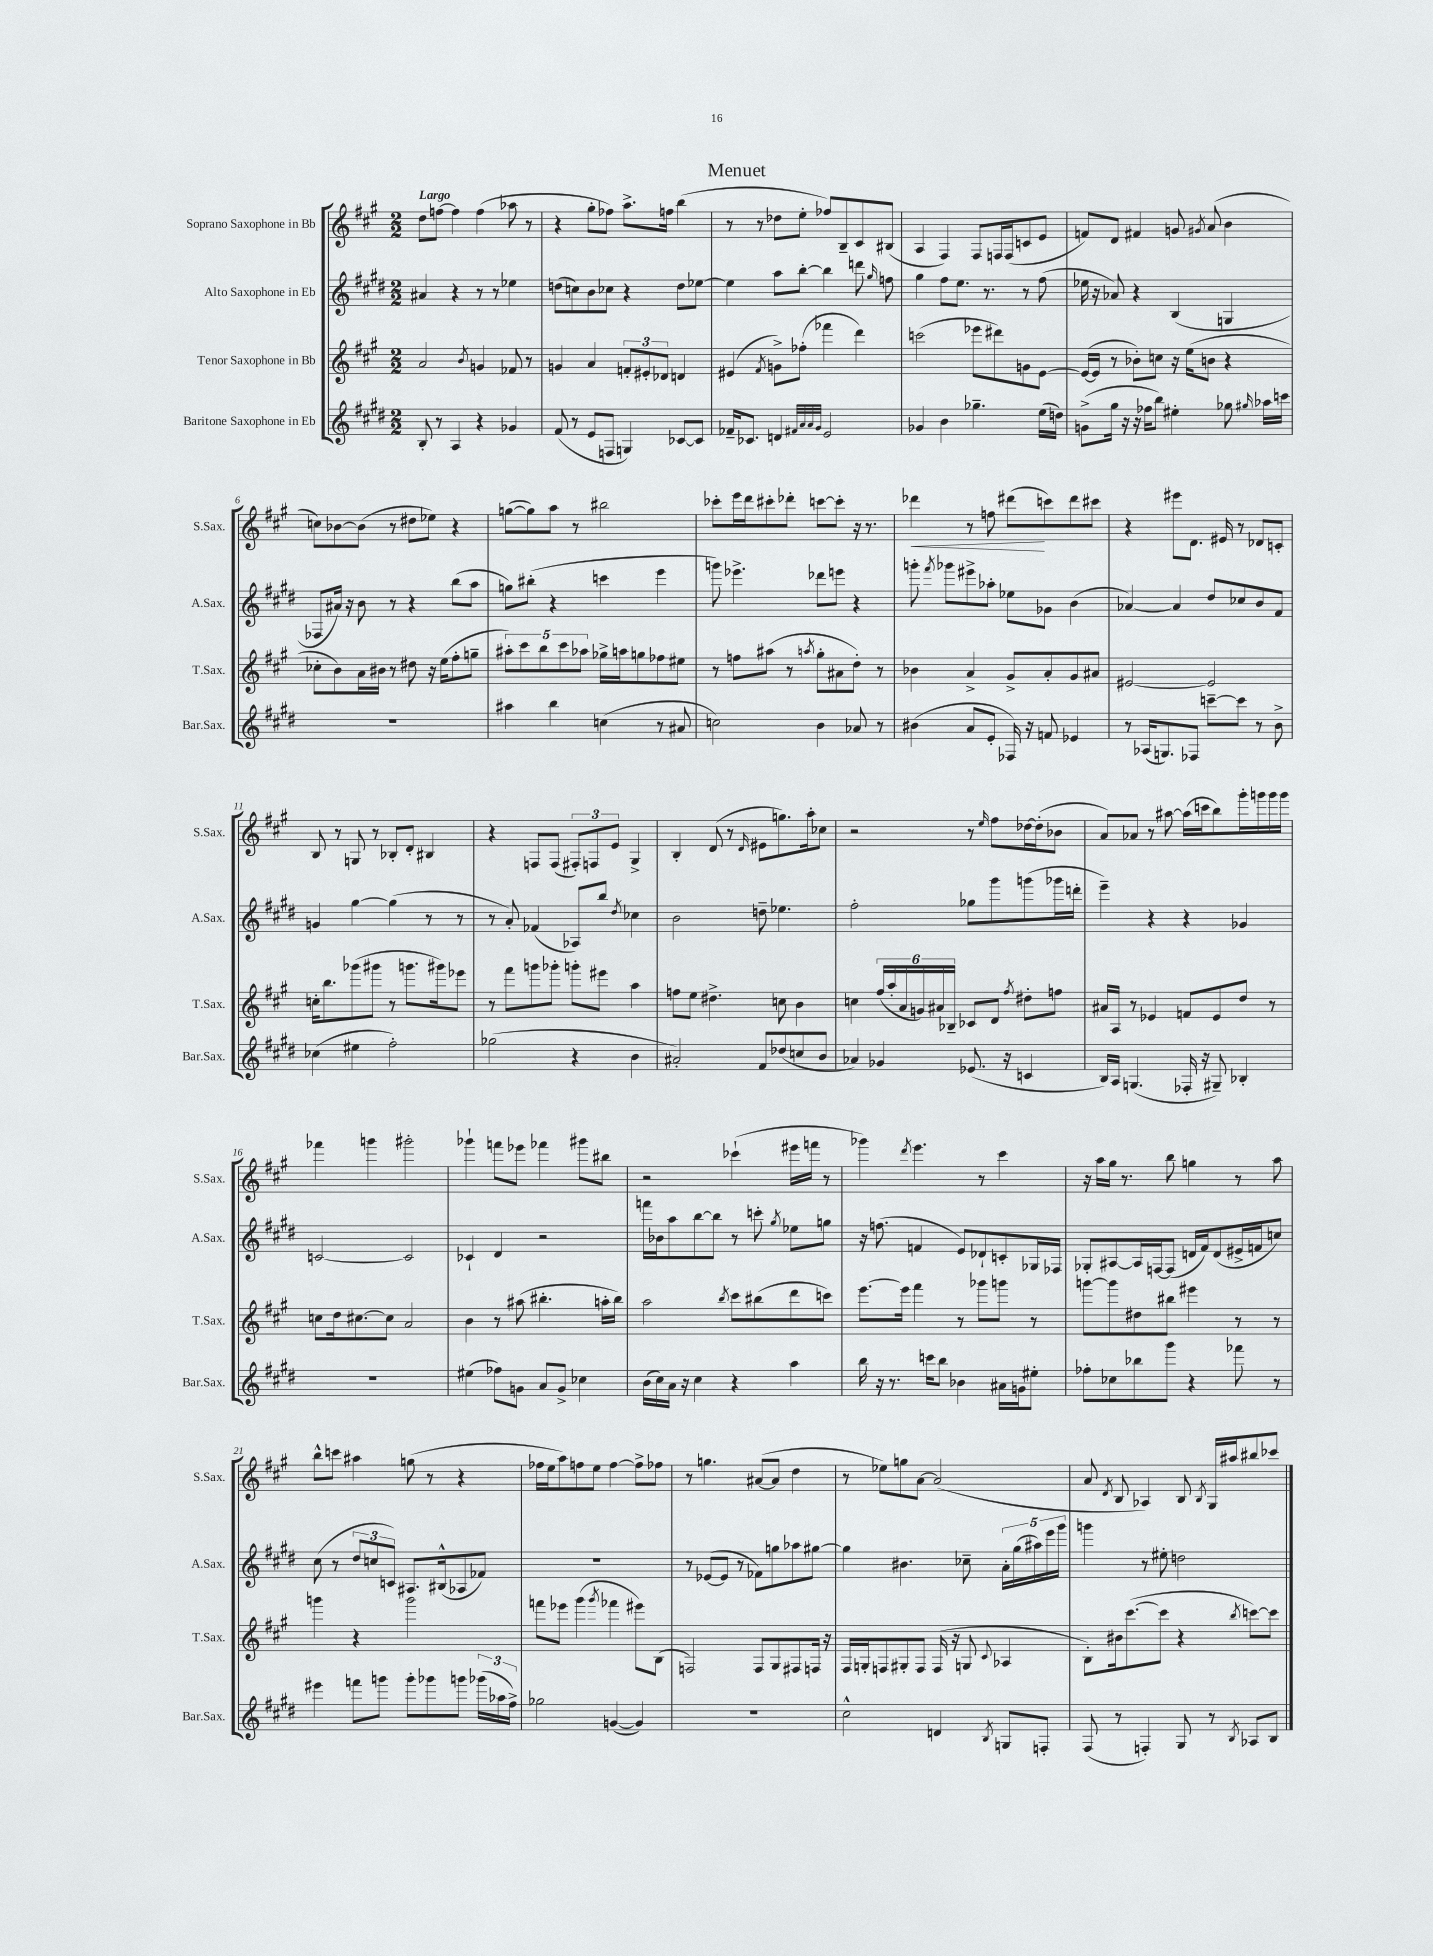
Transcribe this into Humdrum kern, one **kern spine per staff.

**kern	**kern	**kern	**kern	**dynam
*part4	*part3	*part2	*part1	*part1
*staff4	*staff3	*staff2	*staff1	*staff1
*I"Baritone Saxophone in Eb	*I"Tenor Saxophone in Bb	*I"Alto Saxophone in Eb	*I"Soprano Saxophone in Bb	*
*I'Bar.Sax.	*I'T.Sax.	*I'A.Sax.	*I'S.Sax.	*
*clefG2	*clefG2	*clefG2	*clefG2	*
*k[f#c#g#d#]	*k[f#c#g#]	*k[f#c#g#d#]	*k[f#c#g#]	*
*M2/2	*M2/2	*M2/2	*M2/2	*
=1	=1	=1	=1	=1
!	!	!	!LO:TX:a:B:t=Largo	!
8B'/	2a/	4a#X/	8dd\L	.
8r	.	.	[8ffn\J	.
4A/	.	4r	4ff\]	.
.	8qb/	.	.	.
4r	4gn/	8r	(4ff\	.
.	.	8r	.	.
4g-X/	8f-X/	4ee-X\	8aa-X\	.
.	8r	.	8r	.
=2	=2	=2	=2	=2
(8f#/	4gn/	(8ddn\L	4r	.
8r	.	8ccn\)	.	.
8e/L	4a/	8b\	8gg#'\L	.
8Fn/J	.	8cc-X\J	8ff-X\J)	.
4Gn/)	12fn'/L	4r	8.aa^\L	.
.	12e#X'/	.	.	.
.	12d-X/J	.	.	.
.	.	.	16ffn\Jk	.
[8c-X/L	4dn/	8dd\L	(4bb\	.
8c-/J]	.	[8ee-X\J	.	.
=3	=3	=3	=3	=3
16f-X~/KL	(4e#X/	4ee-\]	8r	.
8.c-X/J	.	.	.	.
.	.	.	8r	.
.	8qf#/	.	.	.
4dn/	8gn^\L)	8aa\L	8dd-X\L	.
.	(8ff-X'\J	[8bb'\J	8ee'\J	.
32qqf#X/LLL	.	.	.	.
32qqa/	.	.	.	.
32qqa/	.	.	.	.
32qqg#/JJJ	.	.	.	.
2e/	4fff-X\	4bb\]	8ff-X/L)	.
.	.	.	8B~/	.
.	4ddd\)	8dddn\	8c#/	.
.	.	16qqgg#/	.	.
.	.	8ffn\	(8B#X/J	.
=4	=4	=4	=4	=4
4g-X/	(2cccn\	4gg#\	4A/	.
4b\	.	8ff#\L	4F#/)	.
.	.	8.ee\J	.	.
4.gg-X~\	8eee-X\L	.	8F#/L	.
.	.	8.r	.	.
.	8ddd#X\)	.	16Fn/L	.
.	.	.	(16F/J	.
.	8gn\	8r	8cn/	.
(16ee\LL	[8e\J	(8ff#\	8e/J	.
16ddn\JJ)	.	.	.	.
=5	=5	=5	=5	=5
(8gn^\L	(16e/LL_	16ee-X\	8fn/L)	.
.	16e/JJ]	16r	.	.
16gg#\Jk	8r	8a-X/)	8d/J	.
16r	.	.	.	.
16r	8b-X'\L)	4r	4f#X/	.
16ff-X\KL	.	.	.	.
8bb\J)	8ccn\J	.	.	.
4ee#X'\	16r	(4B/	8gn/	.
.	(16ee\KL	.	.	.
.	.	.	8qg#X/	.
.	8bn\J	.	(8a/	.
8gg-X\	4r	4Gn/	4b\	.
16qqgg#X/	.	.	.	.
16aa-X\LL	.	.	.	.
16cccn\JJ	.	.	.	.
!!LO:LB:g=z
=6	=6	=6	=6	=6
1r	8cc-X'\L	8F-X/L	8ccn\L)	.
.	8b\)	16a#X/Jk)	[8b-X\	.
.	.	16r	.	.
.	16a\L	8b\	(8b-\J]	.
.	16b#X\JJ	.	.	.
.	8r	8r	8r	.
.	8dd#X\	4r	8dd#X\L	.
.	16r	.	8ee-X\J)	.
.	(16ee\KL	.	.	.
.	8ff#'\	(8bb\L	4r	.
.	8ggn~\J	8aa\J	.	.
=7	=7	=7	=7	=7
4aa#X\	10aa#X'\L)	8ggn\L)	([8ggn\L	.
.	10ccc#\	.	.	.
.	.	(8bb#X'\J	8gg\])	.
.	10bb\	.	.	.
4bb\	.	4r	8aa\J	.
.	10ccc#\	.	.	.
.	.	.	8r	.
.	10aa-X\J	.	.	.
(4ccn\	16gg-X^\LL	4cccn\	2bb#X\	.
.	16aan\J	.	.	.
.	8ggn\	.	.	.
8r	8ff-X\	4eee\	.	.
8a#X/	8ee#X\J	.	.	.
=8	=8	=8	=8	=8
2ccn\)	8r	8gggn\)	8ccc-X'\L	.
.	8ffn\L	4.eee-X^\	16eee\L	.
.	.	.	16ddd\J	.
.	(8aa#X\J	.	8ccc#X'\	.
.	8r	.	8ddd-X'\J	.
.	8qaan/	.	.	.
4b\	8gg#'\L	8ddd-X\L	[8cccn\L	.
.	8a#X\	8eeen\J	8ccc'\J]	.
8a-X/	8dd'\J)	4r	16r	.
.	.	.	8.r	.
8r	8r	.	.	.
=9	=9	=9	=9	=9
!	!	!	!	!LO:HP:b
(4b#X\	4b-X\	8gggn'\	4ddd-X\	<
.	.	8qfff#/	.	.
.	.	8ggg-X\L	.	.
8a/L	4a^/	8eee#X^\	8r	.
8e'/J	.	8aa-X'\J	8ffn\	.
16F-X/)	8g#^/L	8ee-X\L	(8ddd#X\L	.
16r	.	.	.	.
8fn/	8a'/	8g-X\J	8cccn\)	[
4e-X/	8g#/	(4b\	8ddd#\	.
.	8a#X/J	.	8ccc#X\J	.
=10	=10	=10	=10	=10
8r	[2e#X/	[4a-X/)	4r	.
(16A-X/KL	.	.	.	.
8.Gn/)	.	.	.	.
.	.	4a-/]	8eee#X\L	.
8F-X/J	.	.	8.d\J	.
[8cccn~\L	2e#/]	8dd#/L	.	.
.	.	.	16e#X/	.
8ccc\J]	.	8cc-X/	8r	.
8r	.	8b/	8d-X/L	.
8b^\	.	8f#/J	8cn'/J	.
!!LO:LB:g=z
=11	=11	=11	=11	=11
(4cc-X\	16ccn'\KL	4gn/	8B/	.
.	8.bb\	.	.	.
.	.	.	8r	.
4ee#X\	(8ggg-X\	[4gg#\	8Gn/	.
.	8ggg#X\J	.	8r	.
2ff#'\)	8r	(4gg#\]	8B-X'/L	.
.	8.gggn\L	.	8d'/J	.
.	.	8r	4B#X/	.
.	16ggg#X\k)	.	.	.
.	8eee-X\J	8r	.	.
=12	=12	=12	=12	=12
(2gg-X\	8r	8r	4r	.
.	8fff#\L	8a'/)	.	.
.	8gggn\	(4f-X/	8Fn/L	.
.	8ggg-X'\J	.	(8F/J	.
4r	8gggn'\L	8A-X/L)	12F#X'/L)	.
.	.	.	12Fn/	.
.	8eee#X\J	8bb/J	.	.
.	.	.	12e/J	.
.	.	8qdd#/	.	.
4b\	4aa\	4cc-X\	4G#^/	.
=13	=13	=13	=13	=13
2a#X'/)	8ffn\L	2b\	4B'/	.
.	8ee\J	.	.	.
.	4.dd#X^\	.	(8d/	.
.	.	.	8r	.
.	.	.	16qqd/	.
8f#/L	.	8ddn~\	8e#X\L	.
(8dd-X/	8ccn\	4.ee-X\	8.ggn\)	.
8ccn/	4b\	.	.	.
.	.	.	16aa'\k	.
8b/J	.	.	8cc-X\J	.
=14	=14	=14	=14	=14
4a-X/)	4ccn\	2ff#'\	2r	.
4g-X/	(24ff#/LL	.	.	.
.	24aa'/	.	.	.
.	24a/	.	.	.
.	24gn/)	.	.	.
.	24a#X/	.	.	.
.	24B-X~/JJ	.	.	.
(8.e-X/	8c-X/L	8gg-X\L	8r	.
.	.	.	16qqee/	.
.	8d/J	8ggg#\	8ff#\L	.
16r	.	.	.	.
.	8qff#/	.	.	.
4cn/	8dd#X'\L	(8gggn\	[16dd-X\L	.
.	.	.	(16dd-'\J]	.
.	8ffn\J	16ggg-X\L	8b-X\J	.
.	.	16dddn'\JJ	.	.
=15	=15	=15	=15	=15
16B/LL)	16a#X/LL	4eee~\)	8a/L)	.
16A/JJ	16A/JJ	.	.	.
(4.Gn/	8r	.	8a-X/J	.
.	4e-X/	4r	8r	.
.	.	.	[8aa#X\	.
16F-X'/	8fn/L	4r	(16aa#\LL]	.
16r	.	.	16cccn\J	.
8G#X~/)	8e-/	.	8bb\)	.
4B-X'/	8dd/J	4g-X/	16ggg#'\L	.
.	.	.	16gggn\	.
.	8r	.	16ggg\	.
.	.	.	16ggg\JJ	.
!!LO:LB:g=z
=16	=16	=16	=16	=16
1r	8ccn\L	[2cn/	4fff-X\	.
.	16dd\k	.	.	.
.	[8.cc#X\	.	.	.
.	.	.	4gggn\	.
.	8cc#\J]	.	.	.
.	2a/	2c/]	2ggg#X'\	.
=17	=17	=17	=17	=17
(4ee#X\	4b\	4c-X`/	4ggg-X`\	.
8ff-X\L)	8r	4d#/	8fffn\L	.
8gn\J	(8aa#X\	.	8eee-X\J	.
8a/L	4.bb#X'\	2r	4fff-X\	.
8g^/J	.	.	.	.
4cc-X\	.	.	8ggg#X\L	.
.	16aan'\LL	.	8bb#X\J	.
.	16bb#\JJ)	.	.	.
=18	=18	=18	=18	=18
(16b\LL	2aa\	16fffn\LL	2r	.
16cc#\)	.	16b-X\J	.	.
16a\JJ	.	8aa\	.	.
16r	.	.	.	.
4cc#\	.	[8bb\	.	.
.	.	8bb\J]	.	.
.	8qbb/	.	.	.
4r	8ccc#\L	8r	(4ccc-X`\	.
.	(8bb#X\	8cccn'\	.	.
.	.	8qgg#/	.	.
4aa\	8ddd\	8ee-X\L	16eee#X\LL	.
.	.	.	16fffn\JJ	.
.	8cccn\J)	8ggn\J	8r	.
=19	=19	=19	=19	=19
16bb\	[8.eee\L	16r	4ggg-X\)	.
16r	.	(8.ffn\	.	.
8.r	.	.	.	.
.	16eee\Jk]	.	.	.
.	.	.	8qddd/	.
.	4fff#\	4fn/	4.eee\	.
16cccn\KL	.	.	.	.
8bb\J	.	.	.	.
4b-X\	8r	8e/L)	.	.
.	8ggg-X\L	8d-X`/	8r	.
16a#X\LL	8gggn\J	8cn'/	4ccc#\	.
16gn\J	.	.	.	.
8ee#X'\J	8r	16G-X/L	.	.
.	.	16F-X/JJ	.	.
=20	=20	=20	=20	=20
8ff-X'\L	[8gggn\L	8G-X'/L	16r	.
.	.	.	16aa\LL	.
8cc-X\	8ggg\]	[8A#X/	16gg#\JJ	.
.	.	.	8.r	.
8bb-X\	8dd#X\	16A#/L]	.	.
.	.	[16Fn/J	.	.
8ggg#\J	8bb#X\J	(8F/J]	8bb\	.
4r	4eee#X\	16dn/LL	4ggn\	.
.	.	16f#/J)	.	.
.	.	(8d/	.	.
8fff-X\	8r	16e#X^/L	8r	.
.	.	16fn/J	.	.
8r	8r	8ccn/J)	8aa\	.
!!LO:LB:g=z
=21	=21	=21	=21	=21
4eee#X\	4gggn\	(8cc#\	8bb^^\L	.
.	.	8r	8cccn\J	.
8fffn\L	4r	12dd#/L	4aa#X\	.
.	.	12ccn/	.	.
8gggn\J	.	.	.	.
.	.	12cn/J)	.	.
8ggg'\L	2ggg\	8.A#X/L	(8ggn\	.
8ggg-X\	.	.	8r	.
.	.	(16B#X^^/k	.	.
8gggn\J	.	8A-X/	4r	.
(24ggg-X\LL	.	8f-X/J)	.	.
24aa-X\	.	.	.	.
24ff#^\JJ)	.	.	.	.
=22	=22	=22	=22	=22
2gg-X\	8fffn\L	1r	16ff-X\LL	.
.	.	.	16ee\J	.
.	8eee-X\J	.	8aa\)	.
.	(4ggg#\	.	8ffn\	.
.	.	.	8ee\J	.
.	8qggg#/	.	.	.
([4gn/	4fff-X\	.	[4ff\	.
4g/])	8eee#X\L)	.	8ff^\L]	.
.	(8B\J	.	8ff-X\J	.
=23	=23	=23	=23	=23
1r	2Fn/)	8r	8r	.
.	.	([8e-X/L	4.ggn\	.
.	.	8e-/J]	.	.
.	.	8r	.	.
.	8F/L	8f-X\L)	([8a#X/L	.
.	8G#/	8ggn\	8a#/J]	.
.	8F#X/	8aa-X\	4dd\	.
.	16Fn/Jk	[8gg#X\J	.	.
.	16r	.	.	.
=24	=24	=24	=24	=24
2cc#^^\	16F#/LL	4gg#\]	8r	.
.	16Gn'/J	.	.	.
.	8Fn/	.	8ee-X\L)	.
.	8G#X'/	4.b#X\	8ggn\	.
.	8F/J	.	[8a\J	.
4dn/	(16F/	.	(2a/]	.
.	16r	.	.	.
.	8Gn/	8cc-X~\	.	.
8qB/	8qqc#/	.	.	.
8Gn/L	4A-X/	20a'\LL	.	.
.	.	(20gg#\	.	.
.	.	20aa#X\)	.	.
8Fn'/J	.	.	.	.
.	.	20eee\	.	.
.	.	20ggg#\JJ	.	.
=25	=25	=25	=25	=25
(8F#/	8B'\L)	4gggn\	8a/	.
.	.	.	8qd/	.
8r	16b#X\k	.	8B/	.
.	([8.ccc#\	.	.	.
4Fn'/)	.	8r	4A-X/)	.
.	8ccc#\J]	8ee#X'\	.	.
8G#/	4r	2ddn\	8B/	.
.	.	.	8qB/	.
8r	.	.	16G#/LL	.
.	.	.	16aa#X/J	.
8qB/	8qbb/	.	.	.
8A-X/L	[8cccn\L)	.	8bb#X/	.
8B/J	8ccc\J]	.	8ccc-X/J	.
==	==	==	==	==
*-	*-	*-	*-	*-
